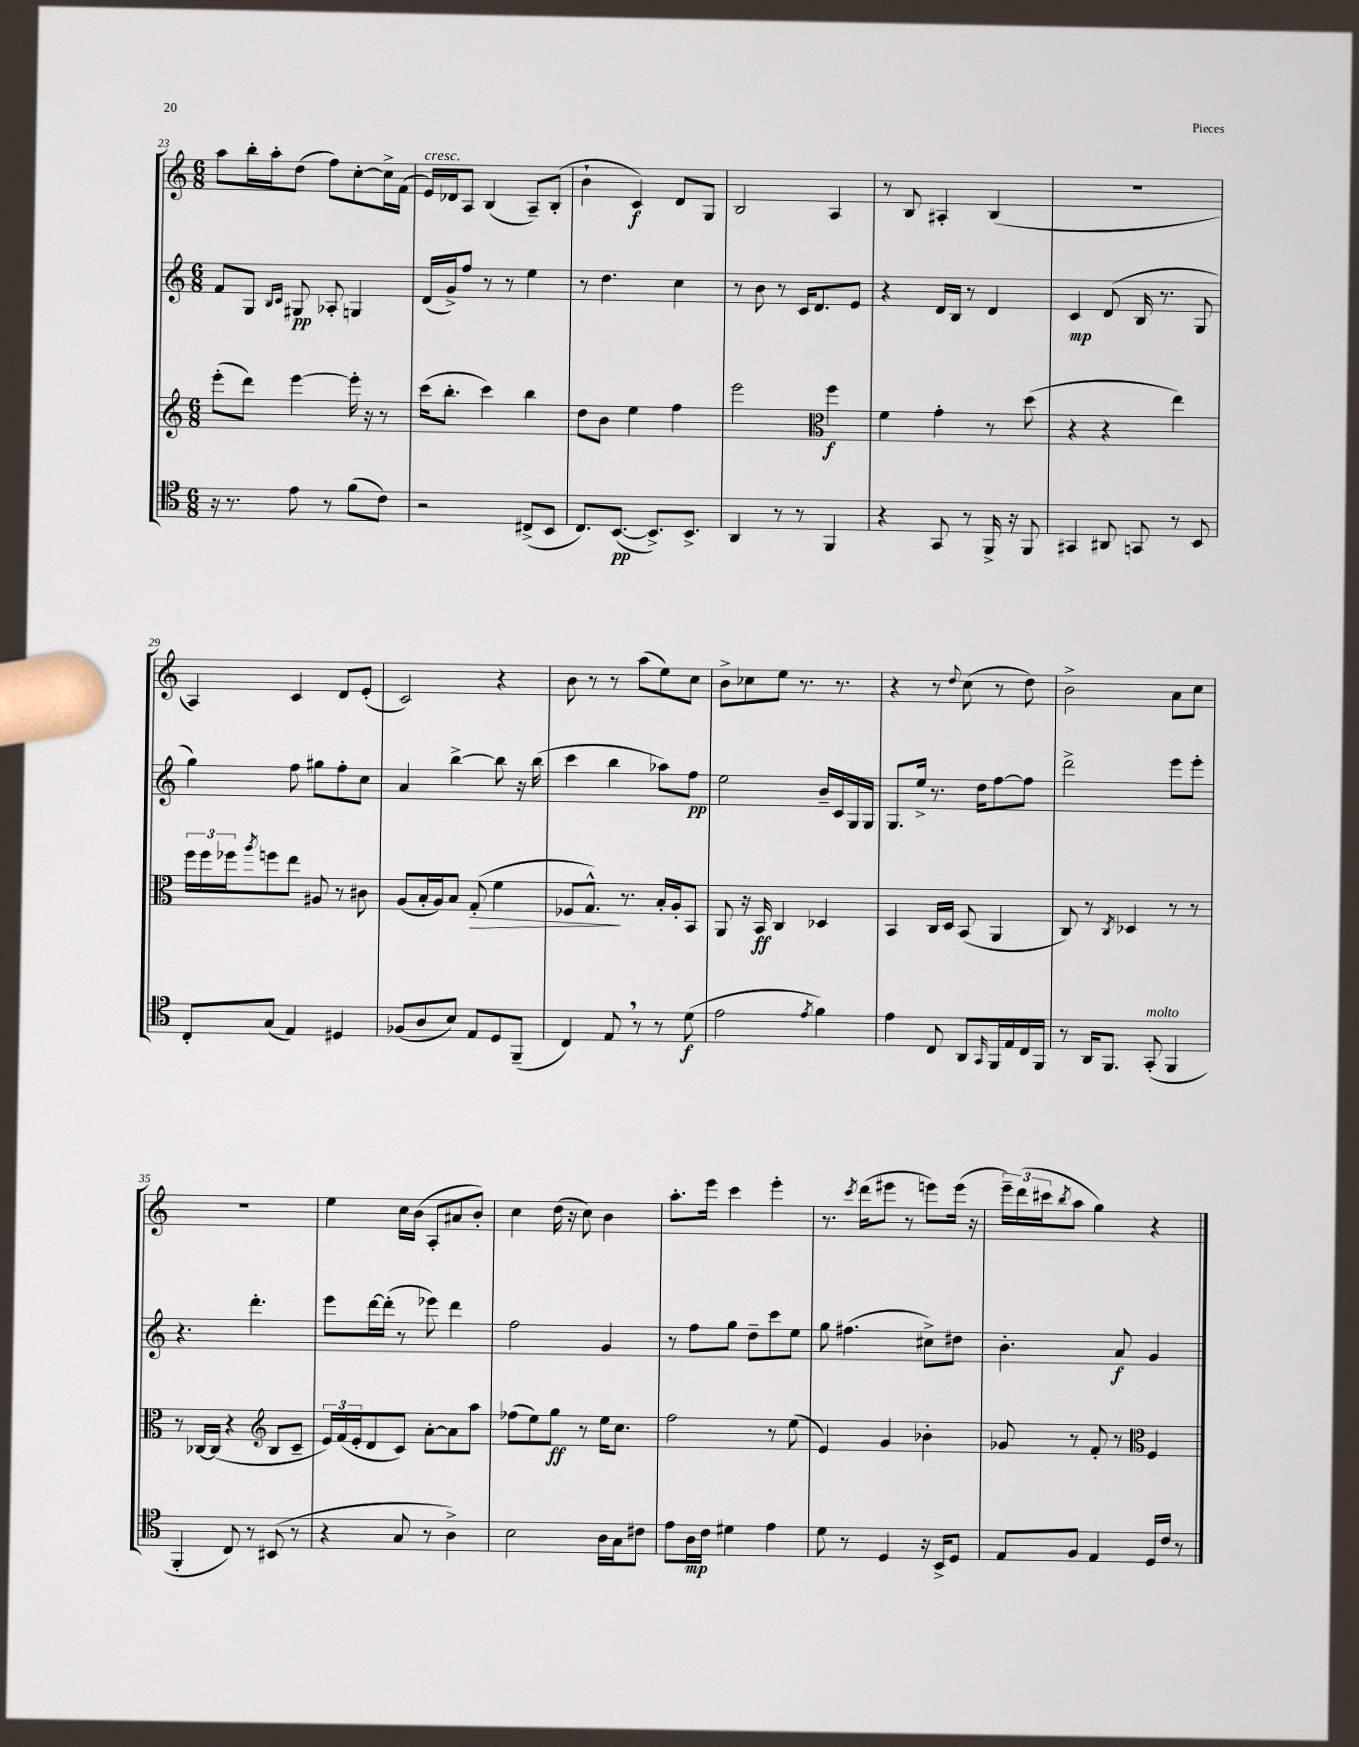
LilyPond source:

<<
\new StaffGroup <<
\new Staff = "s0" {
    \clef treble \key c \major \numericTimeSignature \time 6/8
    a''8 b''16-. a''16-. d''8( f''8) c''8~-. c''16-> f'16( |
    e'16^\markup { \italic "cresc." }) des'16 a8 b4( a8--) b8-.( |
    b'4-! c'4\f) d'8 g8 |
    b2 a4 |
    r8 b8 ais4-. b4( |
    R2. |
    a4) c'4 d'8 e'8-.( |
    c'2) r4 |
    b'8 r8 r8 a''8( e''8) c''8 |
    b'8-> ces''8 e''8 r8. r8. |
    r4 r8 \appoggiatura { d''8 } c''8( r8 d''8) |
    b'2-> a'8 c''8 |
    R2. |
    e''4 c''16 b'16( a8-. ais'8 b'8-.) |
    c''4 d''16( r16 c''8) b'4 |
    a''8.-. e'''16 c'''4 e'''4-. |
    r8. \acciaccatura { c'''8 } d'''16( eis'''8 r8 e'''8) e'''16( r16 |
    \tuplet 3/2 { e'''16--) d'''16( cis'''16 } \acciaccatura { b''8 } a''8 g''4) r4 \bar "|." |
}
\new Staff = "s1" {
    \clef treble \key c \major \numericTimeSignature \time 6/8
    f'8 g8 \grace { b16 c'16 } gis8\pp aes8-. g4 |
    d'16( g'16->) f''8 r8 r8 e''4 |
    r8 d''4. c''4 |
    r8 b'8 r8 c'16 d'8. e'8 |
    r4 d'16 b16 r8 d'4 |
    c'4\mp d'8( b16 r8. g8 |
    g''4) f''8 gis''8 f''8-. c''8 |
    a'4 b''4~-> b''8 r16 b''16( |
    c'''4 b''4 aes''8) f''8\pp |
    e''2 b'16-- c'16 g16 g16 |
    g8. e''16-> r8. d''16 f''8~ f''8 |
    d'''2-> e'''8 e'''8-. |
    r4. d'''4.-. |
    e'''8 d'''16~ d'''16-.( r8 ees'''8) d'''4 |
    f''2 g'4 |
    r8 f''8 g''8 d''8-- c'''8 e''8 |
    g''8 fis''4.( cis''8->) dis''8 |
    b'4.-. a'8\f g'4 \bar "|." |
}
\new Staff = "s2" {
    \clef treble \key c \major \numericTimeSignature \time 6/8
    e'''8-.( d'''8) e'''4~ e'''16-. r16 r8 |
    c'''16( b''8.-. c'''4) b''4 |
    d''8 b'8 e''4 f''4 |
    e'''2 \clef alto f''4\f |
    f'4 g'4-. r8 d''8( |
    r4 r4 e''4) |
    \tuplet 3/2 { f''16 f''16 fes''16 } \acciaccatura { a''8 } f''8 e''8 ais8 r8 cis'8 |
    a8( b16-. a16) b8 g8-.\>( f'4 |
    fes8 g8.-^\!) r8. b16-. a16-. b,8 |
    a,8 r16 b,16\ff c4 des4 |
    b,4 c16 d16 b,8( a,4 |
    c8) r8 \acciaccatura { c8 } des4 r8 r8 |
    r8 ces16~ ces16( r4 \clef treble b8 c'8-- |
    \tuplet 3/2 { e'16) f'16( e'16-. } d'8 c'8) a'8~-. a'8 a''8 |
    fes''8( e''8) g''8\ff r8 e''16 c''8. |
    f''2 r8 e''8( |
    e'4) g'4 bes'4-. |
    ges'8 r8 f'8-. r8 \clef alto f4 \bar "|." |
}
\new Staff = "s3" {
    \clef tenor \key c \major \numericTimeSignature \time 6/8
    r16 r8. e'8 r8 f'8( c'8) |
    r2 cis8->( b,8 |
    c8.) b,8.~\pp( b,8.->) b,8.-> |
    a,4 r8 r8 f,4 |
    r4 g,8 r8 f,16-> r16 f,8 |
    gis,4 ais,8 g,8 r8 b,8 |
    c8-. g8( e4) dis4 |
    fes8( a8 b8) e8 d8 f,8--( |
    c4) e8 \breathe r8 r8 d'8\f( |
    e'2 \acciaccatura { e'8 } f'4) |
    e'4 c8 a,8 \grace { g,16 } f,16 e16 c16 f,16 |
    r8 a,16 f,8. g,8-.^\markup { \italic "molto" }( f,4 |
    f,4-. c8) r8 bis,8( r8 |
    r4 g8 r8 a4->) |
    b2 a16 g16 cis'8 |
    e'8 a16\mp c'16 dis'4 e'4 |
    d'8 r8 d4 r16 b,16-> d8 |
    e8 f8 e4 d16 c'16 r8 \bar "|." |
}
>>
>>
\layout { \context { \Score currentBarNumber = #23 } }
